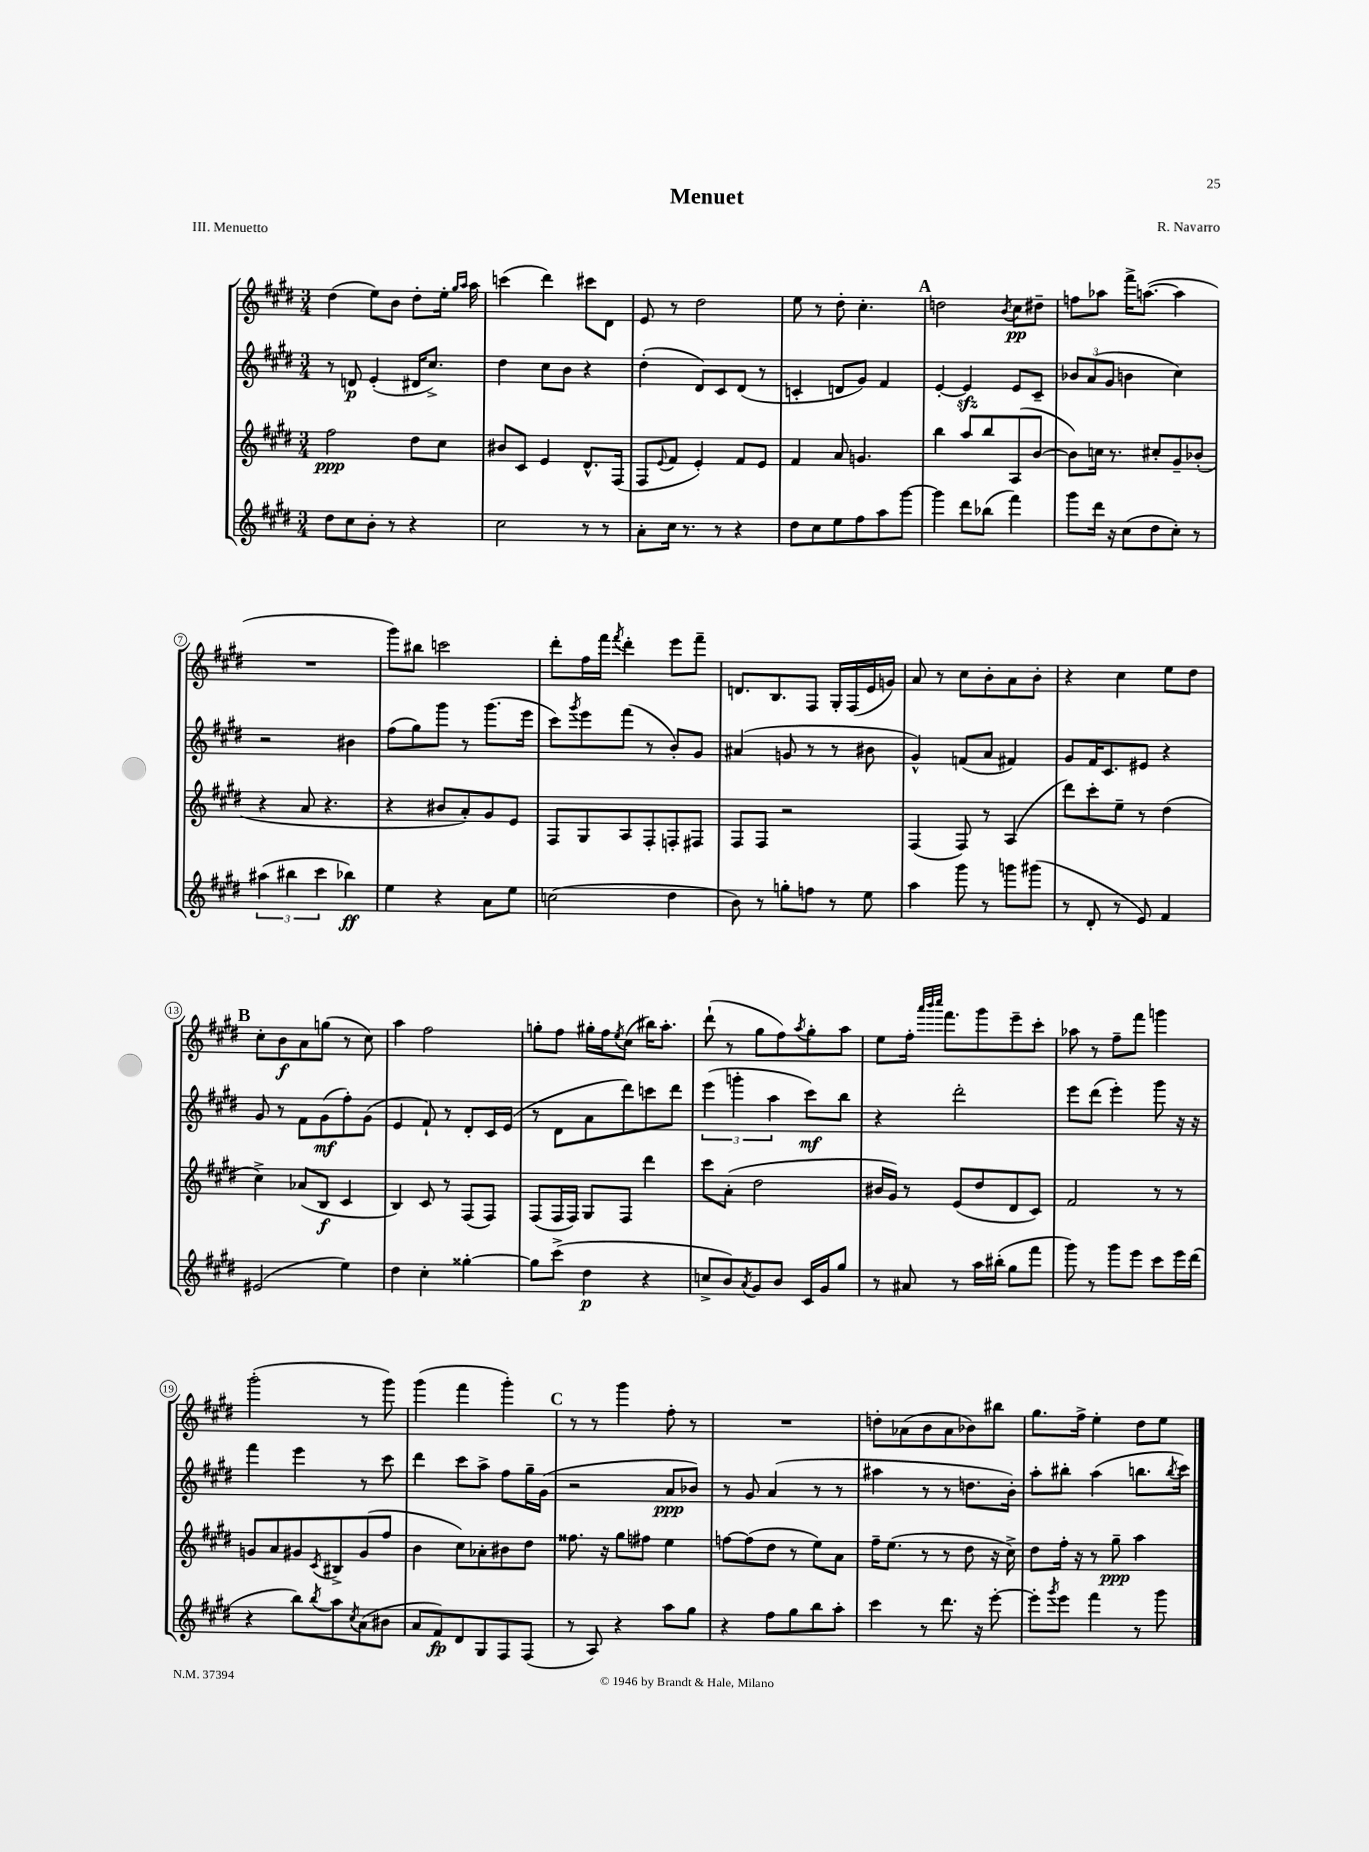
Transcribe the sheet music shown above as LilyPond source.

\header { title = "Menuet" composer = "R. Navarro" piece = "III. Menuetto" }
<<
\new StaffGroup <<
\new Staff = "s0" {
    \clef treble \key e \major \numericTimeSignature \time 3/4
    dis''4( e''8) b'8 dis''8-. e''16-. \grace { gis''16 a''16 } a''16 |
    c'''4( dis'''4) cis'''8 dis'8 |
    e'8 r8 dis''2 |
    e''8 r8 dis''8-. cis''4.-. |
    \mark \markup { \bold "A" } d''2 \acciaccatura { b'8 } cis''8\pp dis''8-- |
    f''8 aes''8 fis'''16-> a''8.~( a''4 |
    R2. |
    gis'''8) bis''8 c'''2 |
    dis'''8-. fis''16 fis'''16 \acciaccatura { fis'''8 } dis'''4-. e'''8 fis'''8-- |
    d'8. b8. fis8 gis16-. fis16( e'16 g'16) |
    a'8 r8 cis''8 b'8-. a'8 b'8-. |
    r4 cis''4 e''8 dis''8 |
    \mark \markup { \bold "B" } cis''8-. b'8\f a'8 g''8( r8 cis''8) |
    a''4 fis''2 |
    g''8-. fis''8 gis''16-. fis''16 \acciaccatura { e''8 } cis''8( bis''16) a''8.-. |
    dis'''8-!( r8 gis''8 fis''8) \acciaccatura { a''8 } gis''8-. a''8 |
    e''8 fis''16-. \grace { a'''32 b'''32 cis''''32 } fis'''8. gis'''8 e'''8-- cis'''8-. |
    aes''8 r8 fis''8-- fis'''8 g'''4 |
    gis'''2-.( r8 gis'''8) |
    gis'''4( fis'''4 gis'''4-.) |
    \mark \markup { \bold "C" } r8 r8 gis'''4 fis''8-. r8 |
    R2. |
    d''8-. aes'8( b'8 aes'8 bes'8) bis''8 |
    gis''8. fis''16-> e''4-. dis''8 e''8 \bar "|." |
}
\new Staff = "s1" {
    \clef treble \key e \major \numericTimeSignature \time 3/4
    r8 d'8\p e'4-.( dis'16 cis''8.->) |
    dis''4 cis''8 b'8 r4 |
    dis''4-.( dis'8) cis'8 dis'8( r8 |
    c'4-. d'8 gis'8) fis'4 |
    \mark \markup { \bold "A" } e'4~-. e'4\sfz e'8 cis'8-- |
    \tuplet 3/2 { bes'8 a'8( gis'8 } b'4 cis''4) |
    r2 bis'4 |
    fis''8( gis''8) gis'''8 r8 gis'''8.( e'''16 |
    cis'''8) \acciaccatura { gis'''8 } e'''8 fis'''8( r8 b'8-.) gis'8 |
    ais'4( g'8 r8 r8 bis'8 |
    gis'4-^) f'8( a'8 fis'4) |
    gis'8 fis'16 cis'8. eis'8 r4 |
    \mark \markup { \bold "B" } gis'8 r8 fis'8 gis'8\mf( fis''8-.) gis'8( |
    e'4 fis'8-!) r8 dis'8-. cis'16 e'16( |
    r8 dis'8 a'8 dis'''8) c'''8 dis'''8 |
    \tuplet 3/2 { e'''4( g'''4-. a''4 } cis'''8\mf) b''8 |
    r4 dis'''2-. |
    e'''8 dis'''8( e'''4-.) gis'''8 r16 r16 |
    fis'''4 e'''4 r8 cis'''8 |
    dis'''4 cis'''8 a''8-> fis''8 gis''16-- gis'16( |
    \mark \markup { \bold "C" } r2 a'8\ppp bes'8) |
    r8 gis'8 a'4( r8 r8 |
    ais''4 r8 r8 d''8. b'16-.) |
    a''8-. bis''8-. a''4( b''8. \acciaccatura { b''8 } cis'''16) \bar "|." |
}
\new Staff = "s2" {
    \clef treble \key e \major \numericTimeSignature \time 3/4
    fis''2\ppp dis''8 cis''8 |
    bis'8 cis'8 e'4 dis'8.-^ fis16( |
    fis8 \appoggiatura { e'8 } fis'8 e'4-.) fis'8 e'8 |
    fis'4 a'8 g'4. |
    \mark \markup { \bold "A" } b''4 a''8 b''8 a8( b'8~ |
    b'8) c''16 r8. cis''8-. gis'8-- bes'8-.( |
    r4 a'8 r4. |
    r4 bis'8 a'8-.) gis'8 e'8 |
    fis8 gis8 a8 fis8-. f8-. fis8 |
    fis8 fis8 r2 |
    fis4( fis8) r8 a4( |
    dis'''8) cis'''8-. e''8-- r8 dis''4( |
    \mark \markup { \bold "B" } cis''4->) aes'8( b8\f cis'4 |
    b4) cis'8 r8 fis8( fis8) |
    fis8( fis16 fis16) gis8 fis8 dis'''4 |
    cis'''8 a'8-.( dis''2 |
    bis'16 gis'16) r8 e'8( dis''8 dis'8 cis'8) |
    fis'2 r8 r8 |
    g'8 a'8 gis'8 \acciaccatura { cis'8 } bis8-> gis'8( fis''8 |
    b'4 cis''8) aes'8-. bis'8 dis''8 |
    \mark \markup { \bold "C" } fisis''8. r16 gis''8 fis''8 e''4 |
    f''8~ f''8( dis''8 r8 e''8) a'8 |
    fis''16-- e''8.( r8 r8 dis''8 r16 cis''16->) |
    dis''8 fis''16-. r16 r8 gis''8--\ppp a''4 \bar "|." |
}
\new Staff = "s3" {
    \clef treble \key e \major \numericTimeSignature \time 3/4
    dis''8 cis''8 b'8-. r8 r4 |
    cis''2 r8 r8 |
    a'8-. cis''16 r8. r8 r4 |
    dis''8 cis''8 e''8 fis''8 a''8 gis'''8~ |
    \mark \markup { \bold "A" } gis'''4 dis'''8 bes''8( fis'''4) |
    gis'''8 dis'''16 r16 cis''8( dis''8 cis''8-.) r8 |
    \tuplet 3/2 { ais''4( bis''4 cis'''4 } bes''4\ff) |
    e''4 r4 a'8 e''8 |
    c''2( dis''4 |
    b'8) r8 g''8-. f''8 r8 e''8 |
    a''4 gis'''8 r8 g'''8 gis'''8( |
    r8 dis'8-. r8 e'8) fis'4 |
    \mark \markup { \bold "B" } eis'2( e''4) |
    dis''4 cis''4-. gisis''4~-. |
    gisis''8 cis'''8->( dis''4\p r4 |
    c''8-> b'8) \acciaccatura { a'8 } gis'8 b'8 cis'16 gis'16 gis''8 |
    r8 ais'8 r8 a''16 bis''16-.( gis''8 fis'''8 |
    gis'''8) r8 gis'''8 e'''8 cis'''8 e'''16 dis'''16( |
    r4 b''8) \acciaccatura { b''8 } a''8 \acciaccatura { cis''8 } a'8( bis'8 |
    a'8 fis'8\fp) dis'8 gis8 fis8 fis8( |
    \mark \markup { \bold "C" } r8 a8) r4 a''8 gis''8 |
    r4 fis''8 gis''8 b''8 a''8-. |
    cis'''4 r8 dis'''8. r16 e'''8~-. |
    e'''8-. \acciaccatura { gis'''8 } e'''8 fis'''4 r8 gis'''8 \bar "|." |
}
>>
>>
\layout { \context { \Score \override BarNumber.stencil = #(make-stencil-circler 0.1 0.3 ly:text-interface::print) } }
